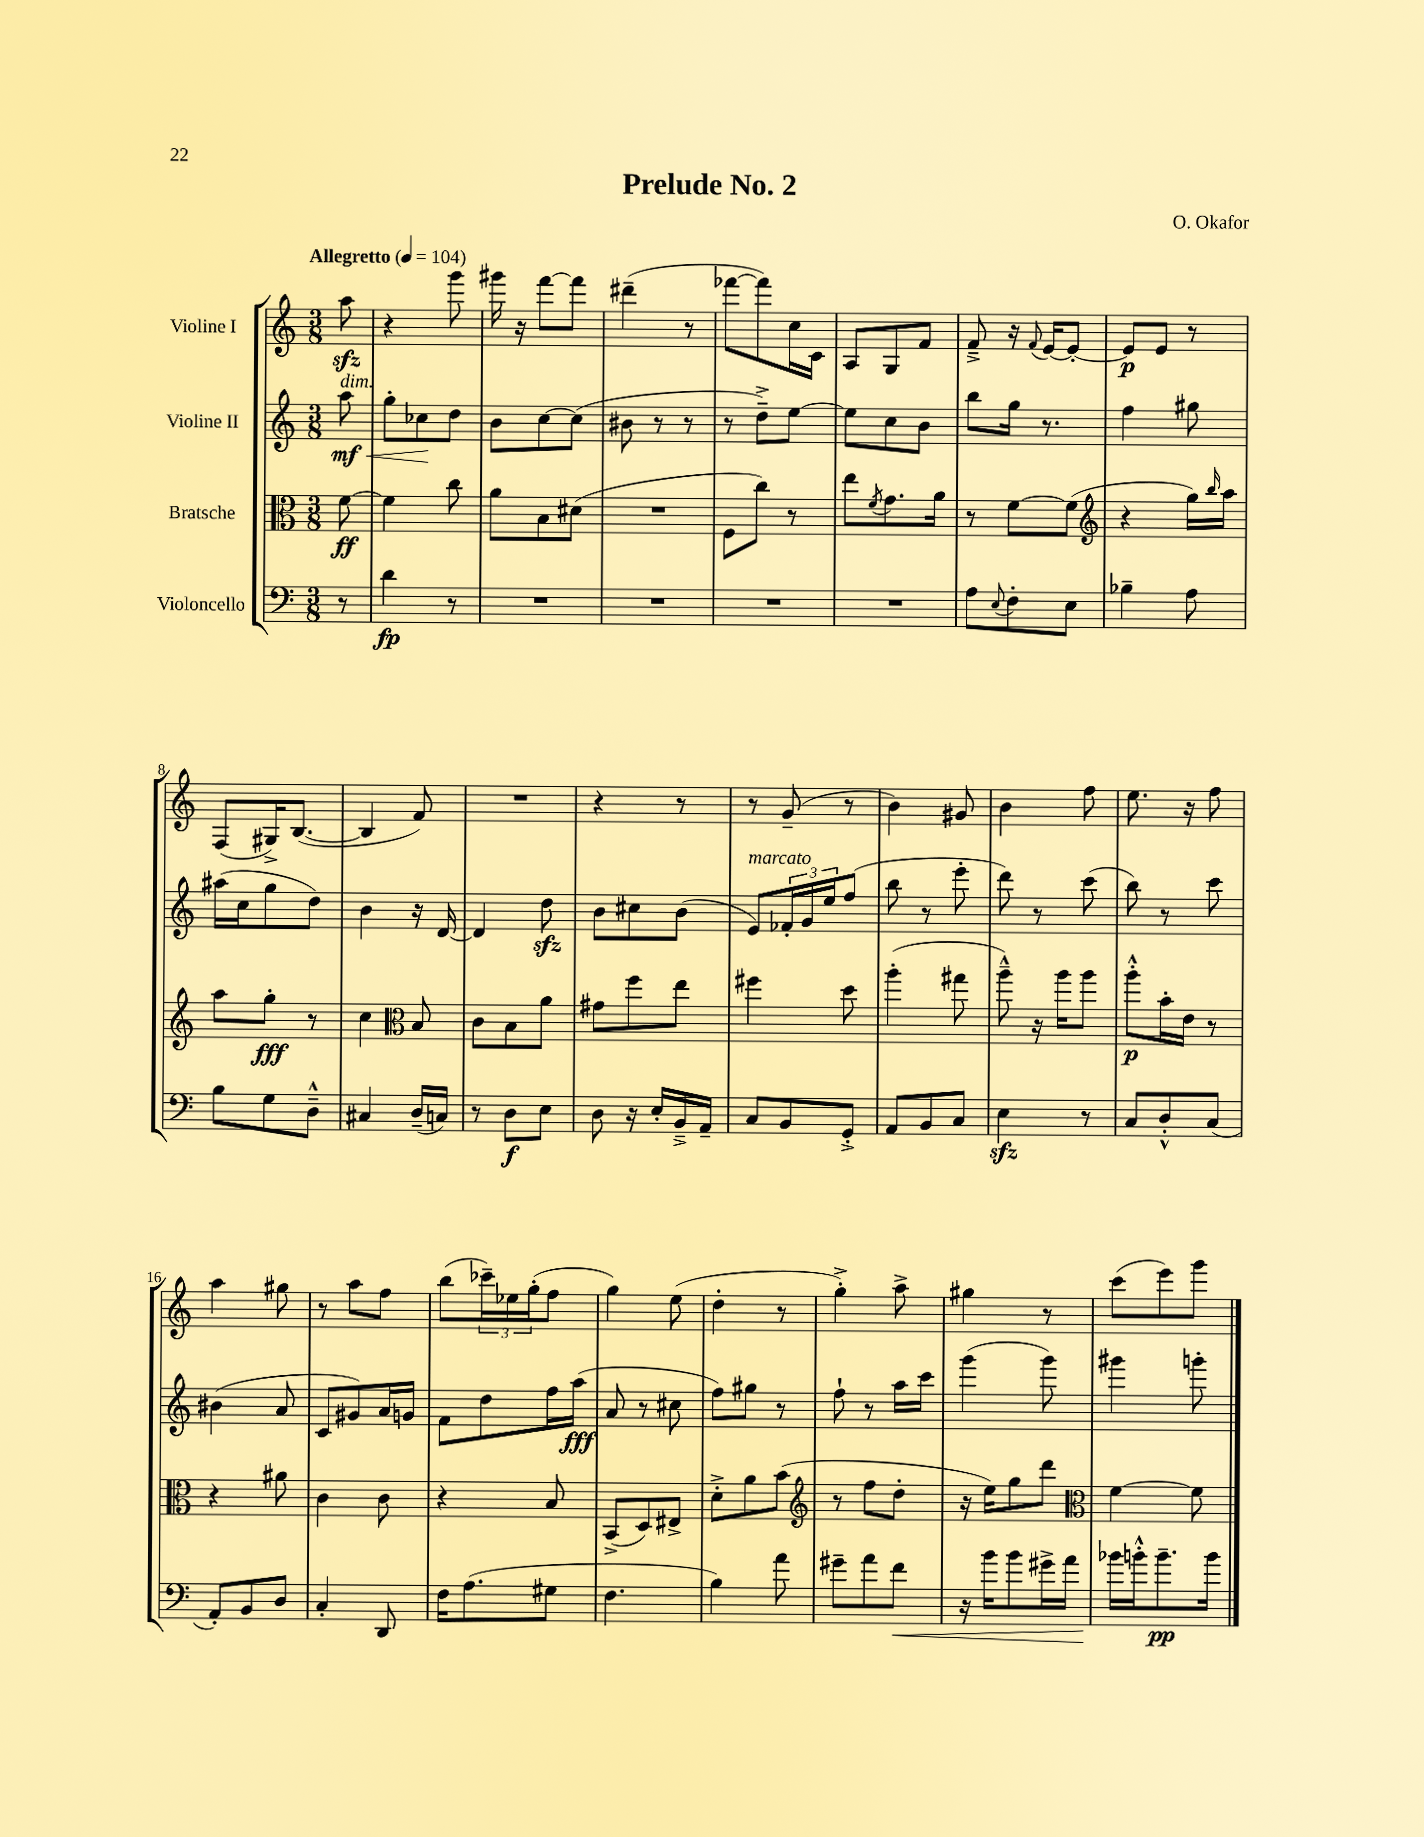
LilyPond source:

\header { title = "Prelude No. 2" composer = "O. Okafor" }
<<
\new StaffGroup <<
\new Staff = "s0" \with { instrumentName = "Violine I" } {
    \clef treble \key c \major \numericTimeSignature \time 3/8 \partial 8 \tempo "Allegretto" 4 = 104
    a''8\sfz |
    r4 g'''8 |
    gis'''16 r16 f'''8~ f'''8 |
    dis'''4--( r8 |
    fes'''8~ fes'''8) c''16 c'16 |
    a8 g8 f'8 |
    f'8---> r16 \appoggiatura { f'8 } e'16~ e'8~-. |
    e'8\p e'8 r8 |
    f8( gis16->) b8.~( |
    b4 f'8) |
    R4. |
    r4 r8 |
    r8 g'8--( r8 |
    b'4) gis'8 |
    b'4 f''8 |
    e''8. r16 f''8 |
    a''4 gis''8 |
    r8 a''8 f''8 |
    b''8( \tuplet 3/2 { ces'''16--) ees''16 g''16-.( } f''8 |
    g''4) e''8( |
    d''4-. r8 |
    g''4-.->) a''8-> |
    gis''4 r8 |
    c'''8( e'''8) g'''8 \bar "|." |
}
\new Staff = "s1" \with { instrumentName = "Violine II" } {
    \clef treble \key c \major \numericTimeSignature \time 3/8 \partial 8
    a''8\mf\<^\markup { \italic "dim." } |
    g''8-. ces''8\! d''8 |
    b'8 c''8~ c''8( |
    bis'8 r8 r8 |
    r8 d''8--->) e''8~ |
    e''8 c''8 b'8 |
    b''8 g''16 r8. |
    f''4 gis''8 |
    ais''16( c''16 g''8 d''8) |
    b'4 r16 d'16~ |
    d'4 d''8\sfz |
    b'8 cis''8 b'8( |
    e'8^\markup { \italic "marcato" }) \tuplet 3/2 { fes'16-. g'16 e''16 } f''8( |
    b''8 r8 e'''8-. |
    d'''8) r8 c'''8( |
    b''8) r8 c'''8 |
    bis'4( a'8 |
    c'8 gis'8) a'16 g'16 |
    f'8 d''8 f''16 a''16\fff( |
    a'8 r8 cis''8 |
    f''8) gis''8 r8 |
    f''8-! r8 a''16 c'''16 |
    g'''4( g'''8) |
    gis'''4 g'''8-. \bar "|." |
}
\new Staff = "s2" \with { instrumentName = "Bratsche" } {
    \clef alto \key c \major \numericTimeSignature \time 3/8 \partial 8
    f'8~\ff |
    f'4 c''8 |
    a'8 b8 dis'8( |
    R4. |
    f8 c''8) r8 |
    e''8 \acciaccatura { f'8 } g'8. a'16 |
    r8 f'8~ f'8( |
    \clef treble r4 g''16) \grace { b''16 } a''16 |
    a''8 g''8-.\fff r8 |
    c''4 \clef alto b8 |
    c'8 b8 a'8 |
    gis'8 f''8 e''8 |
    fis''4 d''8 |
    a''4-.( gis''8 |
    a''8---^) r16 a''16 a''8 |
    a''8-.-^\p b'16-. e'16 r8 |
    r4 ais'8 |
    c'4 c'8 |
    r4 b8 |
    b,8->( d8) eis8-> |
    d'8-.-> a'8 b'8( |
    \clef treble r8 f''8 d''8-. |
    r16 e''16) g''8 d'''8 |
    \clef alto f'4~ f'8 \bar "|." |
}
\new Staff = "s3" \with { instrumentName = "Violoncello" } {
    \clef bass \key c \major \numericTimeSignature \time 3/8 \partial 8
    r8 |
    d'4\fp r8 |
    R4. |
    R4. |
    R4. |
    R4. |
    a8 \appoggiatura { e8 } f8-. e8 |
    bes4-- a8 |
    b8 g8 d8---^ |
    cis4 d16--( c16) |
    r8 d8\f e8 |
    d8 r16 e16-. b,16---> a,16-- |
    c8 b,8 g,8-.-> |
    a,8 b,8 c8 |
    e4\sfz r8 |
    c8 d8-.-^ c8( |
    a,8-.) b,8 d8 |
    c4-. d,8 |
    f16 a8.( gis8 |
    f4. |
    b4) a'8 |
    gis'8-- a'8 f'8\< |
    r16 b'16 b'8 gis'16-> a'16 |
    bes'16\! b'16-.-^ b'8.--\pp b'16 \bar "|." |
}
>>
>>
